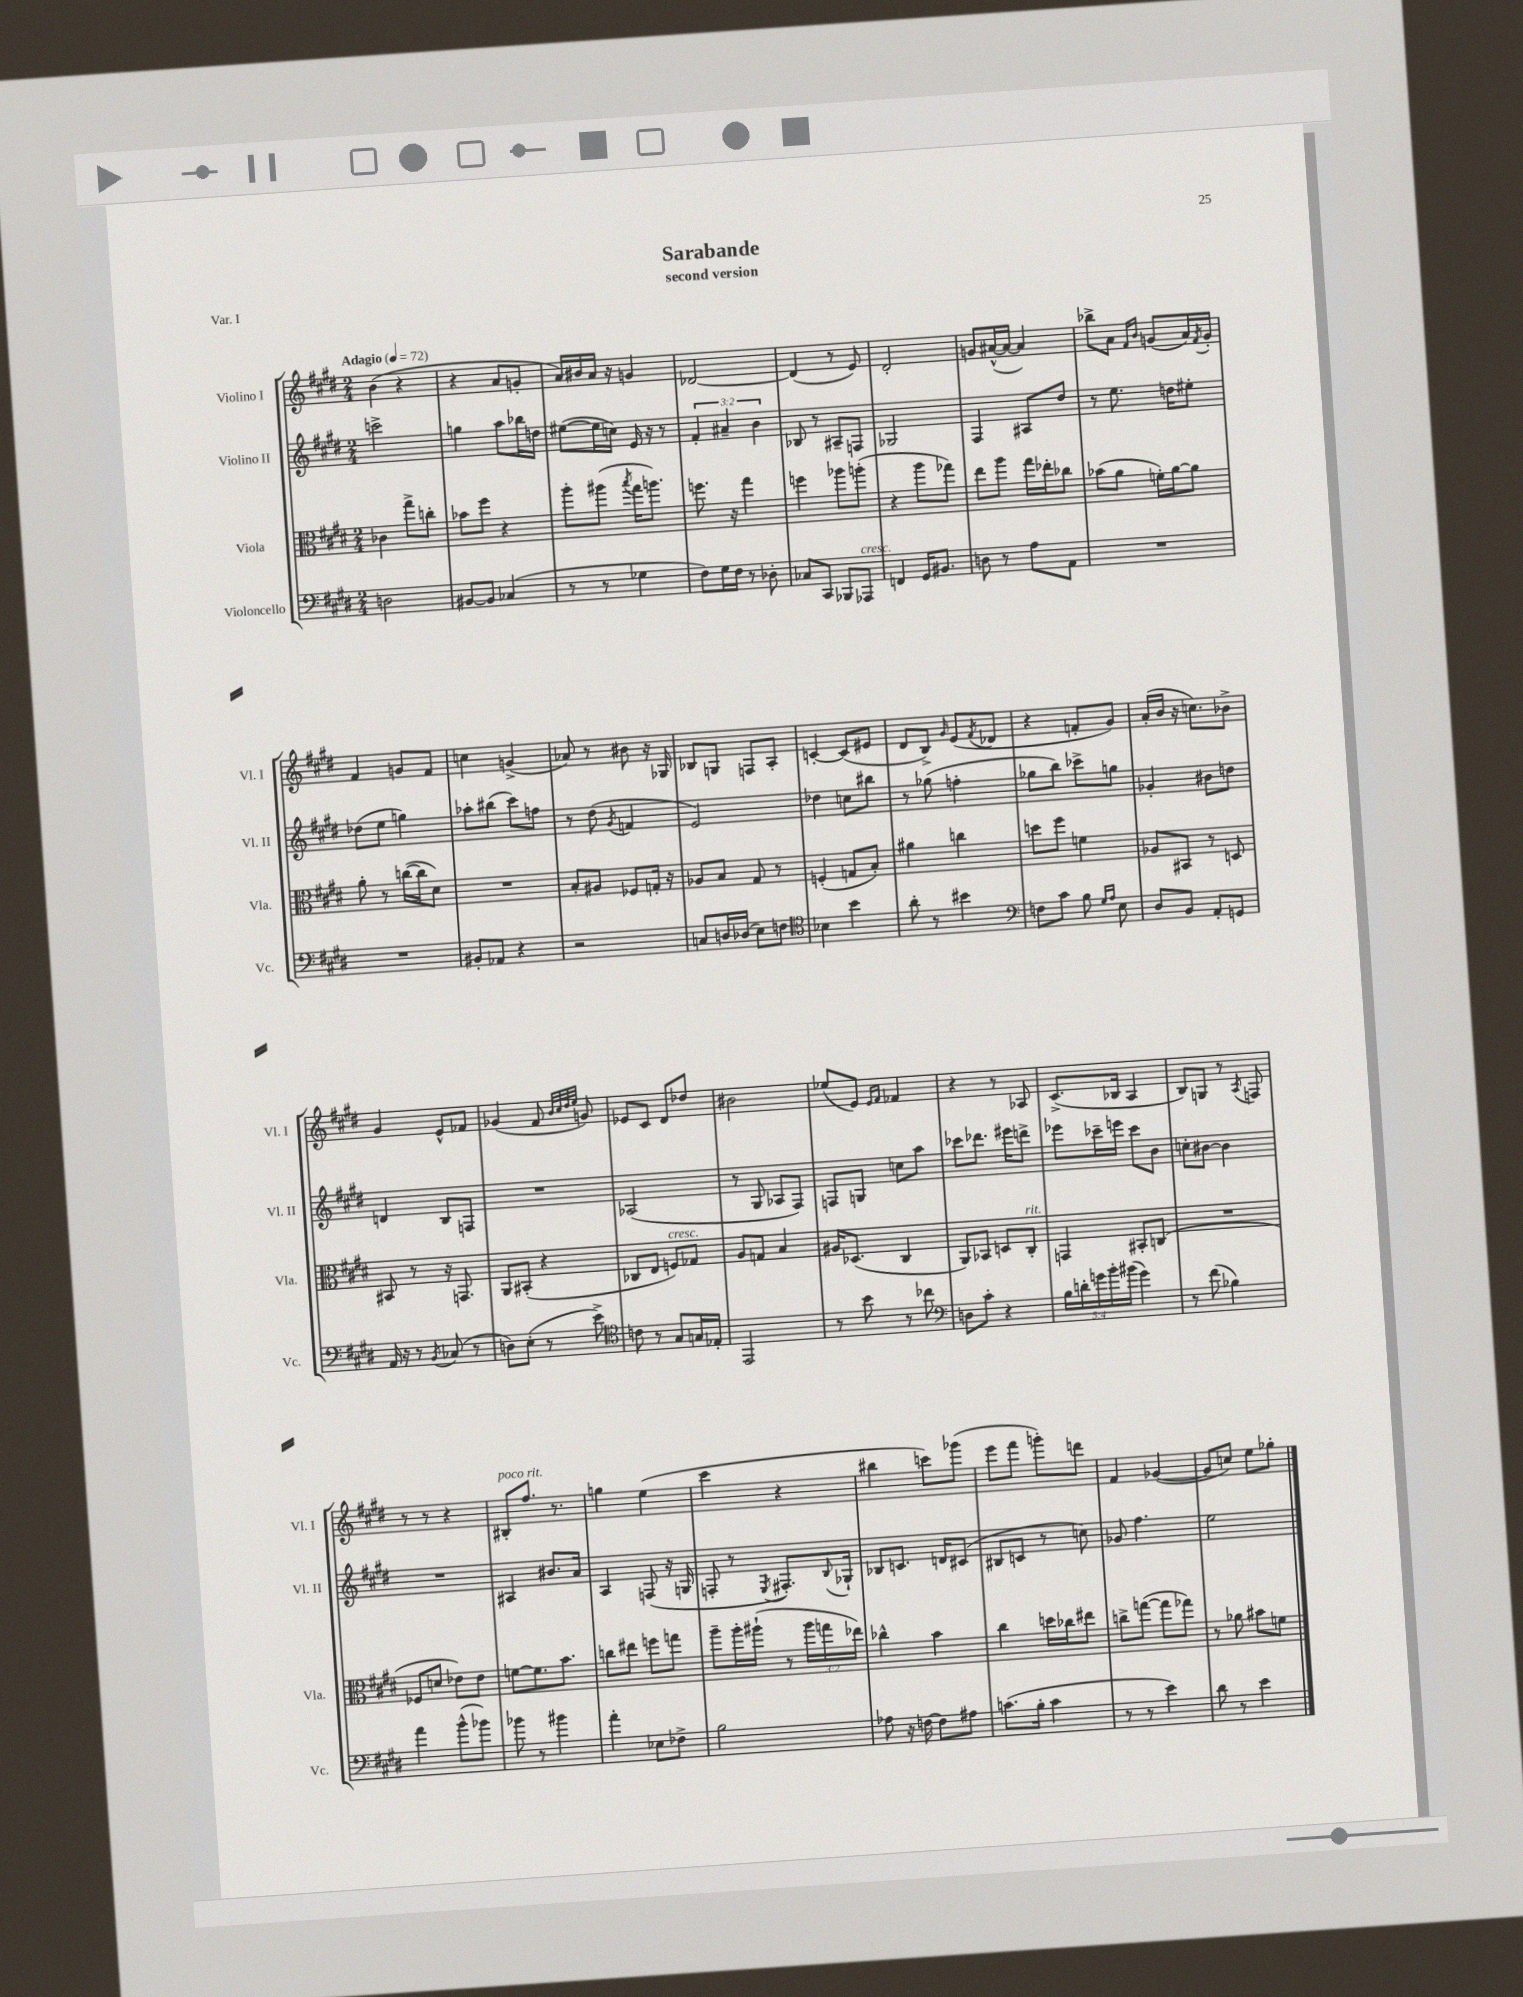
\header { title = "Sarabande" subtitle = "second version" piece = "Var. I" }
<<
\new StaffGroup <<
\new Staff = "s0" \with { instrumentName = "Violino I" shortInstrumentName = "Vl. I" } {
    \clef treble \key e \major \numericTimeSignature \time 2/4 \tempo "Adagio" 4 = 72
    b'4( r4 |
    r4 a'8 g'8-. |
    a'16) bis'16 a'16 r16 g'4 |
    des'2~ |
    des'4( r8 e'8) |
    dis'2-. |
    g'8 ais'16~-^( ais'16~ ais'4) |
    bes''8-> a'8 \grace { fis'16 b'16 } g'8( a'16) \acciaccatura { fis'8 } g'16-. |
    fis'4 g'8 fis'8 |
    c''4 g'4->( |
    aes'8) r8 bis'8 r16 ges16 |
    bes8 g8 f8 a8-. |
    c'4~-. c'8( eis'8 |
    dis'8 b8->) \grace { gis'16 } e'8( \acciaccatura { fis'8 } des'8 |
    r4 f'8-. gis'8) |
    a'16-.( b'16 r16 c''8.) bes'8-> |
    gis'4 e'8-^ fes'8 |
    ges'4( fis'8 \grace { b'32 cis''32 dis''32 e''32 } g'8) |
    ees'8 cis'8 dis'8 des''8 |
    bis'2 |
    ees''8( e'8) \grace { e'16 fis'16 } fes'4 |
    r4 r8 aes8 |
    cis'8.->( bes16 a4 |
    b8) g8 r8 \acciaccatura { a8 } f8 |
    r8 r8 r4 |
    bis8-.^\markup { \italic "poco rit." } fis''8. r8. |
    g''4 e''4( |
    cis'''4 r4 |
    bis''4 c'''8) ges'''8( |
    e'''8 fis'''8 g'''8-.) d'''8 |
    fis'4 ges'4~( |
    ges'8 c''8) e''8 ges''8-. \bar "|." |
}
\new Staff = "s1" \with { instrumentName = "Violino II" shortInstrumentName = "Vl. II" } {
    \clef treble \key e \major \numericTimeSignature \time 2/4 \override Staff.TupletNumber.text = #tuplet-number::calc-fraction-text
    c'''2-> |
    g''4 a''8 bes''16 d''16 |
    eis''8~( eis''16 c''16) e'16 r16 r8 |
    \tuplet 3/2 { fis'4-. ais'4-- b'4 } |
    bes8 r8 ais8-- f8 |
    ges2 |
    fis4 ais8 dis''8 |
    r8 e''8. d''16 eis''8-. |
    des''8( e''8 g''4) |
    aes''8-. bis''8( cis'''8) f''8 |
    r8 dis''8( \acciaccatura { gis'8 } f'4 |
    e'2) |
    des''4 c''8 bis''8 |
    r8 ges''8( f''4-. |
    ges''8 b''8) ces'''8-> g''8 |
    ges'4-. bis'8 d''8 |
    d'4 b8 f8 |
    R2 |
    aes2( |
    r8 gis8 aes8 fis8) |
    f8 g8 c''8 a''8 |
    ces'''8 des'''8. eis'''16 d'''8-> |
    ees'''8 ces'''16-- e'''16 ces'''8 b'8 |
    c''8-. bis'8~ bis'4 |
    R2 |
    ais4 bis'8. a'16 |
    a4 f8( r16 g16 |
    f8-. r8 \acciaccatura { e8 } fis8.-.) \appoggiatura { b8 } ges16-! |
    bes8 c'8. d'16 cis'8( |
    bis8 c'8 r8 c''8) |
    ges'8 fis''4. |
    e''2 \bar "|." |
}
\new Staff = "s2" \with { instrumentName = "Viola" shortInstrumentName = "Vla." } {
    \clef alto \key e \major \numericTimeSignature \time 2/4 \override Staff.TupletNumber.text = #tuplet-number::calc-fraction-text
    ces'4 gis''8-> c''8-. |
    bes'8 fis''8 r4 |
    a''8-. ais''8( \acciaccatura { b''8 } gis''16 a''8.) |
    f''8. r16 gis''4 |
    f''4 aes''8 a''8-.( |
    r4 a''8 ges''8) |
    e''8 a''8 gis''16 ees''16-. ces''8 |
    bes'8( a'8 f'16-.) a'16~ a'8 |
    a'8-. r8 c''16~( c''16 dis'8) |
    R2 |
    b8-. ais8 fes8 g16-. r16 |
    aes8 b8 gis8 r8 |
    f4-.( g8 b8-.) |
    ais'4 c''4 |
    d''8 fis''8 f'4 |
    aes8 bis,8 r8 d8 |
    bis,8 r8 r16 g,8. |
    a,8 bis,8-.( r4 |
    ces8 e8 f8^\markup { \italic "cresc." }) ges8 |
    a8 g8 b4 |
    ais16 des8.( cis4 |
    a,8) bes,8 d8 cis8-.^\markup { \italic "rit." } |
    g,4 bis,8-. c8( |
    R2 |
    fes8 d'8 ees'8) ees'8 |
    f'8~ f'8. b'8. |
    c''8 eis''8 f''8 g''8 |
    a''8-- a''16-. ais''16-!( r8 \tuplet 3/2 { ais''16 g''16 ees''16) } |
    ces''4-^ b'4 |
    cis''4 d''16 ces''16 eis''8 |
    c''8-> g''8~( g''8 ges''8) |
    r8 aes'8 bis'8 f'8 \bar "|." |
}
\new Staff = "s3" \with { instrumentName = "Violoncello" shortInstrumentName = "Vc." } {
    \clef bass \key e \major \numericTimeSignature \time 2/4 \override Staff.TupletNumber.text = #tuplet-number::calc-fraction-text
    d2 |
    bis,8~ bis,8 ces4( |
    r8 r8 ges4 |
    fis8) gis16 fis16 r8 des8-. |
    ces8 cis,8 bes,,8 aes,,8^\markup { \italic "cresc." } |
    f,4 gis,16 bis,8. |
    d8 r8 a8 a,8 |
    R2 |
    R2 |
    bis,8-. aes,8 r4 |
    r2 |
    c8 d16 des16( e8) f8 |
    \clef tenor bes4 b'4 |
    a'8-. r8 bis'4 |
    \clef bass f8 cis'8 b8 \grace { gis16 a16 } e8 |
    dis8 b,8 a,8-. g,8 |
    a,16 r16 r8 \acciaccatura { b,8 } ces8( r8 |
    d8) e8-.( r8 e'8->) |
    \clef tenor c'8 r8 gis8 g16 ees16-. |
    e,2 |
    r8 b'8 r8 ces''8 |
    \clef bass d8 cis'8-. r4 |
    \tuplet 5/4 { b16 d'16-. g'16 b'16-. bis'16( } g'4) |
    r8 fis'8( bes4) |
    a'4 b'8-^( bes'8) |
    bes'8 r8 bis'4 |
    a'4-. ees8 fes8-> |
    b2 |
    aes8 r16 f16~ f8 ais8 |
    c'8.( b16-. c'4 |
    r8 r8 e'4) |
    dis'8 r8 e'4 \bar "|." |
}
>>
>>
\layout { \context { \Score \remove "Bar_number_engraver" } }
